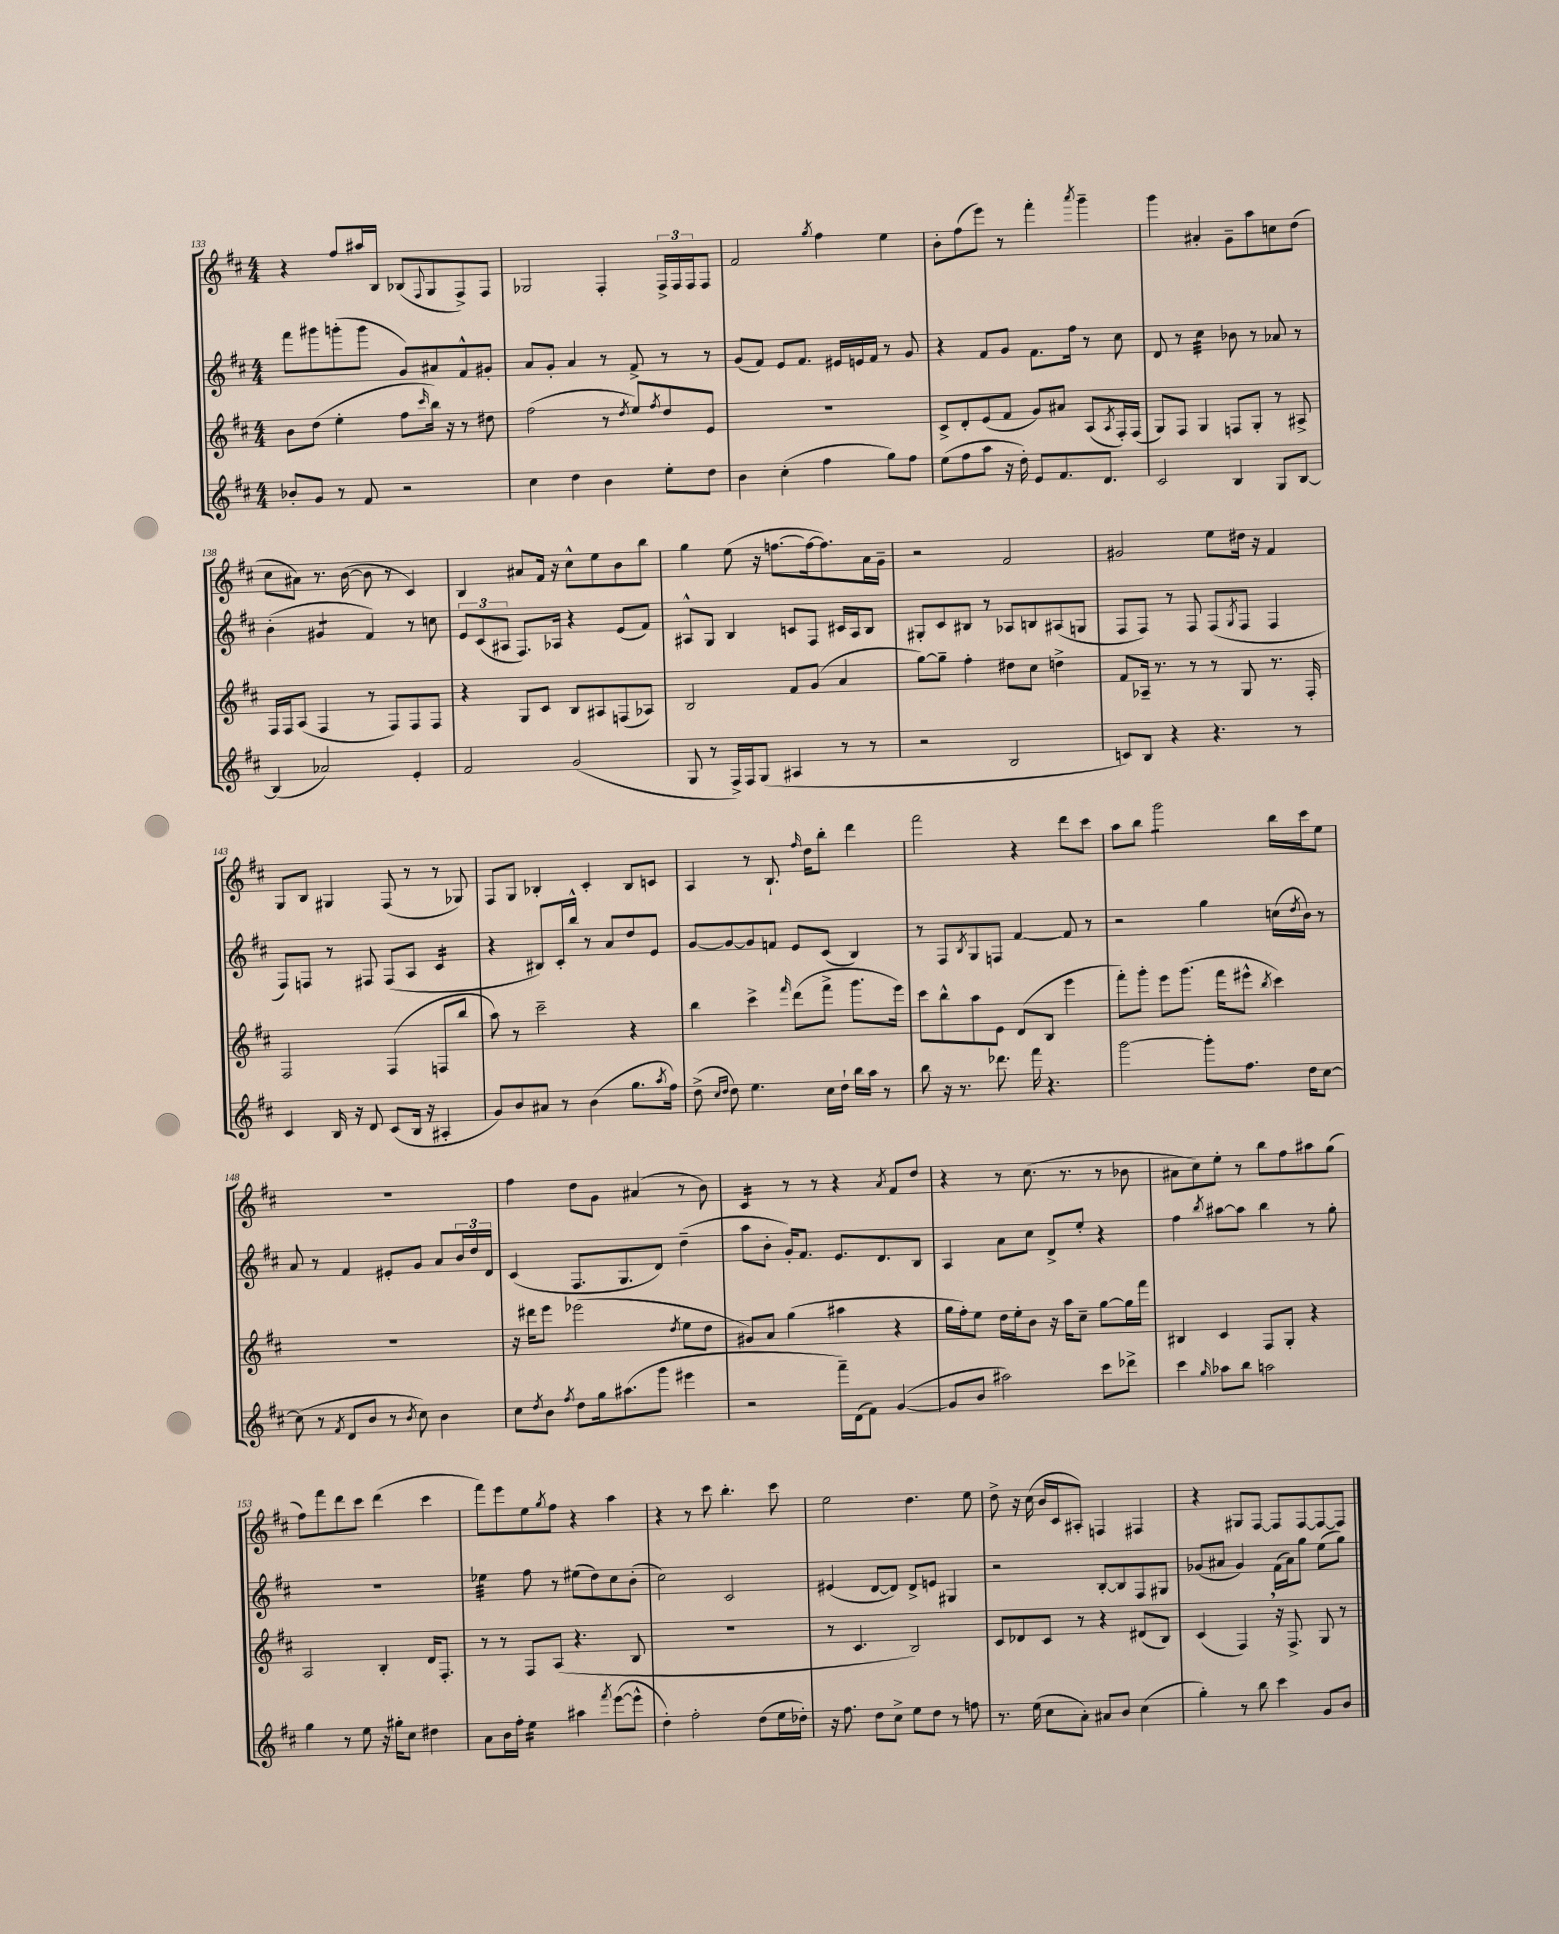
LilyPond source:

<<
\new StaffGroup <<
\new Staff = "s0" {
    \clef treble \key d \major \numericTimeSignature \time 4/4
    r4 fis''8 ais''16 b16 bes8( \appoggiatura { fis8 } g8 fis8->) fis8 |
    ges2 fis4-. \tuplet 3/2 { fis16-> fis16 fis16 } fis8 |
    fis'2 \acciaccatura { g''8 } fis''4 e''4 |
    b'8-. fis''8( e'''8) r8 fis'''4-. \acciaccatura { a'''8 } g'''4-- |
    g'''4 ais'4-. g'8-- a''8 c''8 d''8( |
    cis''8 ais'8) r8. b'16~( b'8 r8 cis'4) |
    b4 ais'8 fis'16 r16 cis''8-^ e''8 b'8 b''8 |
    g''4 e''8( r16 f''8.~ f''16~ f''8.) a'16 g'16-- |
    r2 fis'2 |
    gis'2 e''8 dis''16 r16 fis'4 |
    g8 b8 gis4 fis8( r8 r8 ges8) |
    fis8 g8 bes4-. cis'4-. bes8 c'8 |
    a4 r8 b8.-! \grace { fis''16 } d''16 b''8-. d'''4 |
    fis'''2 r4 d'''8 cis'''8 |
    a''8 b''8 g'''2:8 b''16 cis'''16 e''8 |
    R1 |
    fis''4 d''8 g'8 ais'4( r8 b'8) |
    cis'4:16 r8 r8 r4 \acciaccatura { a'8 } fis'8 d''8 |
    r4 r8 cis''8.( r8. r8 bes'8 |
    ais'8 cis''8) e''8-. r8 b''8 fis''8 ais''8 g''8( |
    fis''8) fis'''8 d'''8 cis'''8 d'''4( cis'''4 |
    fis'''8) e'''8 e''8 \acciaccatura { g''8 } fis''8 r4 a''4 |
    r4 r8 cis'''8 b''4.-. cis'''8 |
    e''2 d''4. e''8 |
    d''8-> r16 cis''16( b'16 cis'16 ais8-.) f4 fis4 |
    r4 gis8 fis8~ fis8 fis8~ fis8~ fis8 \bar "|." |
}
\new Staff = "s1" {
    \clef treble \key d \major \numericTimeSignature \time 4/4
    fis'''8 gis'''8 g'''8-.( g'''8 g'8) ais'8 fis'8-^ gis'8-. |
    a'8 g'8-. a'4 r8 fis'8-> r8 r8 |
    g'8( fis'8) e'8 fis'8. eis'16 e'16 fis'16 r8 g'8 |
    r4 fis'8 g'8 fis'8. fis''16 r8 cis''8 |
    d'8 r8 cis''4:32 bes'8 r8 aes'8 r8 |
    b'4-.( gis'4:8 fis'4) r8 c''8 |
    \tuplet 3/2 { e'8 cis'8( ais8 } fis8.) aes16 r4 e'8( fis'8) |
    ais8-^ g8 b4 c'8 fis8 cis'16 ais16 b8 |
    gis8-. cis'8 bis8 r8 aes8 b8 ais8( g8 |
    fis8 fis8) r8 fis8 fis8( \acciaccatura { g8 } fis8 fis4 |
    fis8) f8 r8 fis8 fis8( a8 cis'4:16 |
    r4 bis8) cis'16-. b''16-^ r8 a'8 d''8 e'8 |
    g'8~ g'8~ g'8 f'8 e'8 cis'8( b4) |
    r8 fis8 \acciaccatura { b8 } g8 f8 fis'4~ fis'8 r8 |
    r2 g''4 c''16( \acciaccatura { d''8 } b'16) r8 |
    a'8 r8 fis'4 eis'8-. g'8 a'8 \tuplet 3/2 { b'16 d''16 d'16 } |
    cis'4( fis8. g8. d'8) d''4--( |
    a''8 b'8-. g'16-.) fis'8. e'8. d'8. b8 |
    a4 a'8 cis''8 d'8-> e''8-. r4 |
    fis''4 \acciaccatura { b''8 } ais''8~ ais''8 b''4 r8 g''8-. |
    R1 |
    ees''4:32 fis''8 r8 eis''8( d''8) cis''8 b'8-.( |
    cis''2) cis'2 |
    eis'4( d'8~ d'8) d'8-> e'8 gis4 |
    r2 b8~-. b8 fis8 gis8 |
    ges'8( ais'8 ges'4) fis'16( ais'16) g''8 e''8( g''8) \bar "|." |
}
\new Staff = "s2" {
    \clef treble \key d \major \numericTimeSignature \time 4/4
    b'8 d''8( e''4-. fis''8 \grace { cis'''16 } b''16) r16 r8 dis''8 |
    fis''2( r8 \acciaccatura { d''8 } e''8) \acciaccatura { fis''8 } d''8 e'8 |
    R1 |
    cis'8-> d'8-. e'8( fis'8 g'8) ais'8 a8( \acciaccatura { a8 } fis16-.) fis16( |
    g8) fis8 g4 f8 g8-. r8 ais8-> |
    fis16 fis16 a8( fis4 r8 fis8) fis8 fis8 |
    r4 g8 cis'8 b8 ais8 f8( aes8) |
    b2 fis'8 g'8( a'4 |
    g''8~) g''8-- fis''4-. dis''8 cis''8 d''4-> |
    fis'8 aes16-- r8. r8 r8 g8 r8. fis16-. |
    fis2 fis4( f8 b''8 |
    a''8) r8 cis'''2-- r4 |
    b''4 cis'''4-> \grace { fis'''16 } d'''8( fis'''8-> g'''8. e'''16) |
    cis'''8 b''8-^ a''8 e'8 d'8( b8 e'''4 |
    fis'''8-.) g'''8-. e'''8 g'''8.( fis'''16 eis'''8-^ \acciaccatura { b''8 } cis'''4) |
    R1 |
    r16 dis'''16 e'''8 ees'''2( \acciaccatura { d''8 } e''8 d''8 |
    gis'8) a'8 g''4( ais''4 r4 |
    g''16 fis''16-.) e''8 d''16 e''16-. b'8 r16 a''16 cis''8-- g''8~ g''16 fis'''16 |
    bis4 cis'4 fis8 g8-. r4 |
    a2 b4-. d'16 fis8.-. |
    r8 r8 fis8 a8( r4. b8 |
    R1 |
    r8 cis'4. b2) |
    cis'8 des'8 cis'8 r8 r4 dis'8( b8) |
    cis'4( fis4) \breathe r16 fis8.-> g8 r8 \bar "|." |
}
\new Staff = "s3" {
    \clef treble \key d \major \numericTimeSignature \time 4/4
    bes'8-. g'8 r8 fis'8 r2 |
    cis''4 d''4 b'4 e''8-. d''8 |
    b'4 cis''4-.( fis''4 g''8) fis''8 |
    e''8( fis''8 a''8 r16 d''16-.) e'8 fis'8. d'8. |
    cis'2 b4 g8 b8~ |
    b4( aes'2) e'4-. |
    fis'2 g'2( |
    g8 r8 fis16->) fis16 g8( ais4 r8 r8 |
    r2 b2 |
    c'8) b8 r4 r4. r8 |
    cis'4 b16 r16 d'8 cis'8( b16 r16 ais4-. |
    g'8) b'8 ais'8 r8 b'4( g''8. \acciaccatura { a''8 } fis''16) |
    d''8->( \grace { cis''16 d''16 } d''8) e''4. cis''16 d''16-! b''16 a''16 r8 |
    b''8 r16 r8. des'''8. fis'''16 r4. |
    g'''2~ g'''8-. fis''8. d''16 cis''8~ |
    cis''8( r8 \acciaccatura { fis'8 } d'8 b'8 r8 \acciaccatura { b'8 } cis''8) b'4 |
    cis''8 \acciaccatura { d''8 } b'8 \acciaccatura { fis''8 } d''8 g''16 ais''8.( g'''8 eis'''4 |
    r2 fis'''16--) d'16( fis'8) g'4~( |
    g'8 b'8 ais''2) cis'''8 des'''8-> |
    cis'''4 \grace { g''16 } aes''8 b''8 a''2 |
    g''4 r8 e''8 r16 gis''16-. cis''8 dis''4 |
    a'8 b'16 fis''16-. e''4:16 ais''4 \acciaccatura { fis'''8 } e'''8~( e'''8-^ |
    d''4-.) fis''2-. d''8( e''16 des''16-.) |
    r16 fis''8. d''8 cis''8-> e''8 d''8 r8 f''8 |
    r8. e''16( cis''8 a'8-.) ais'8 b'8 cis''4( |
    g''4-.) r8 b''8 cis'''4 g'8 b'8 \bar "|." |
}
>>
>>
\layout { \context { \Score currentBarNumber = #133 } }
